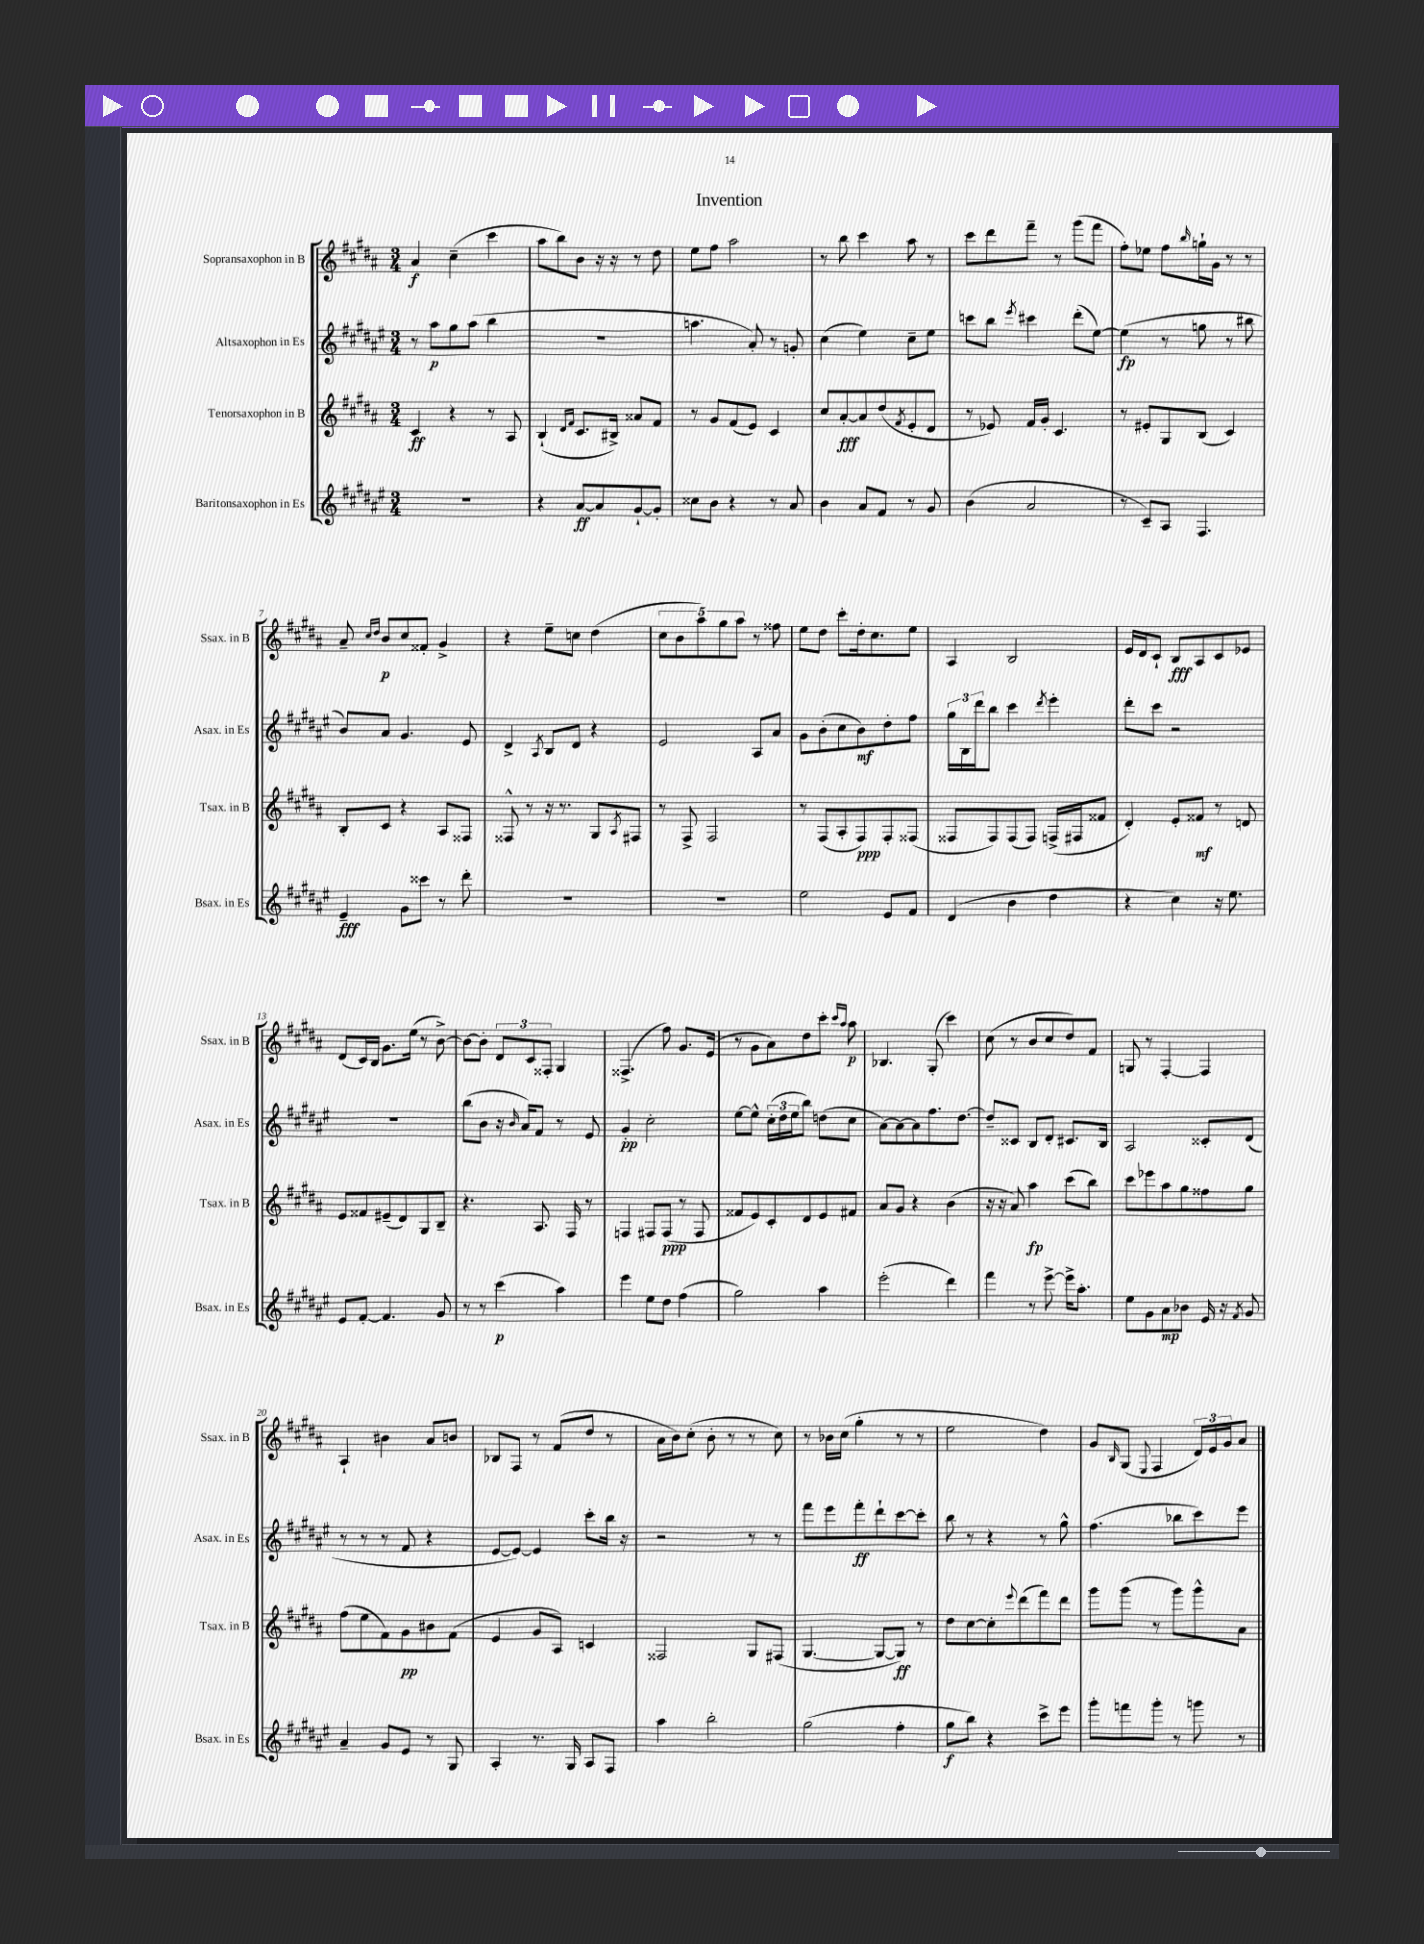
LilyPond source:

\header { title = "Invention" }
<<
\new StaffGroup <<
\new Staff = "s0" \with { instrumentName = "Sopransaxophon in B" shortInstrumentName = "Ssax. in B" } {
    \clef treble \key b \major \numericTimeSignature \time 3/4
    ais'4\f cis''4--( cis'''4 |
    ais''8 b''8) b'8 r16 r16 r8 dis''8 |
    e''8 fis''8 ais''2 |
    r8 b''8 cis'''4 ais''8 r8 |
    cis'''8 dis'''8 fis'''8-- r8 gis'''8( fis'''8 |
    fis''8-.) ees''8 fis''8 \grace { b''16 } g''16-! gis'16 r8 r8 |
    ais'8-- \grace { cis''16 dis''16 } b'8\p cis''8 fisis'8-. gis'4-> |
    r4 e''8-- c''8 dis''4( |
    \tuplet 5/4 { cis''8 b'8 ais''8) gis''8 ais''8 } r8 fisis''8 |
    e''8 dis''8 cis'''8-. dis''16-. cis''8. e''8 |
    ais4 b2 |
    e'16 dis'16 cis'8-! b8\fff ais8 cis'8 ees'8 |
    dis'8( cis'16) b16 gis'8. e''16( r8 b'8~->) |
    b'8~ b'8-. \tuplet 3/2 { dis'8 cis'8 fisis8-. } gis4 |
    fisis4.->( fis''8) gis'8. e'16( |
    r8 gis'8 ais'8) dis''8 cis'''8-. \grace { cis'''16 ais''16 } ais''8\p |
    bes4. gis8-.( cis'''4) |
    cis''8( r8 b'8 cis''8 dis''8) fis'8 |
    g8 r8 fis4~-. fis4 |
    ais4-! bis'4 ais'8 b'8 |
    bes8 fis8 r8 fis'8( dis''8 r8 |
    ais'16 b'16) cis''8-.( b'8-. r8 r8 cis''8) |
    r8 bes'16 cis''16( gis''4-. r8 r8 |
    e''2 dis''4) |
    gis'8 \grace { b16 } gis8( \appoggiatura { e8 } fis4 \tuplet 3/2 { dis'16) e'16 gis'16 } ais'8 \bar "|." |
}
\new Staff = "s1" \with { instrumentName = "Altsaxophon in Es" shortInstrumentName = "Asax. in Es" } {
    \clef treble \key fis \major \numericTimeSignature \time 3/4
    r8 ais''8\p gis''8 ais''8( b''4 |
    R2. |
    a''4. ais'8-.) r8 g'8-. |
    cis''4( eis''4) cis''8-- eis''8 |
    c'''8 b''8 \acciaccatura { eis'''8 } cis'''4 dis'''8-.( eis''8~) |
    eis''4\fp( r8 g''8 r8 bis''8 |
    b'8) ais'8 gis'4. eis'8 |
    dis'4-> \acciaccatura { ais8 } b8 dis'8 r4 |
    eis'2 ais8 ais'8 |
    gis'8 b'8-.( cis''8 b'8\mf) dis''8-. fis''8 |
    \tuplet 3/2 { gis''16 b16 dis'''16 } b''8 cis'''4 \acciaccatura { dis'''8 } eis'''4-. |
    dis'''8-. cis'''8 r2 |
    R2. |
    b''8( b'8 r16 \grace { b'16 } ais'16) fis'8 r8 eis'8 |
    gis'4-.\pp cis''2-. |
    eis''8~ eis''8-^ \tuplet 3/2 { cis''16-.( dis''16 eis''16 } b''8) d''8( cis''8 |
    ais'8~) ais'8~ ais'8 fis''8. dis''8.~ |
    dis''8-- cisis'8 b8 dis'8-. cis'8. b16 |
    ais2 cisis'8-. dis'8( |
    r8 r8 r8 fis'8 r4 |
    eis'8~ eis'8~) eis'4 cis'''8-. b''16 r16 |
    r2 r8 r8 |
    fis'''8 eis'''8 fis'''8-.\ff dis'''8-! cis'''8~ cis'''8-. |
    b''8 r8 r4 r8 gis''8-^ |
    fis''4.( bes''8 cis'''8) eis'''8 \bar "|." |
}
\new Staff = "s2" \with { instrumentName = "Tenorsaxophon in B" shortInstrumentName = "Tsax. in B" } {
    \clef treble \key b \major \numericTimeSignature \time 3/4
    cis'4\ff r4 r8 ais8 |
    b4-!( \grace { dis'16 fis'16 } cis'8. bis16->) aisis'8 fis'8 |
    r8 gis'8 fis'8( e'8) cis'4 |
    cis''8 ais'8~-.\fff ais'8 dis''8( \acciaccatura { fis'8 } e'8-. dis'8 |
    r8 ees'8) fis'16 gis'16-. cis'4. |
    r8 eis'8-. gis8 b8( cis'4) |
    b8-. cis'8 r4 ais8 fisis8 |
    fisis8-^ r8 r16 r8. gis8 \acciaccatura { ais8 } fis8 |
    r8 fis8-> fis2 |
    r8 fis8( ais8-. fis8\ppp) fis8-. fisis8( |
    fisis8 fisis8) fisis8( fisis8) f16->( fis16 fisis'8 |
    dis'4-.) e'8-. fisis'8\mf r8 d'8 |
    e'8 fisis'8 eis'8--( dis'8) gis8 b8-- |
    r4. ais8. fis16 r8 |
    f4 fis8 fis8\ppp( r8 fis8 |
    fisis'8 e'8) cis'8-. dis'8 e'8 fis'8 |
    ais'8 gis'8 r4 b'4( |
    r16 r16 ais'8) ais''4\fp cis'''8( b''8) |
    cis'''8 ees'''8 ais''8 gis''8 fisis''8 gis''8 |
    fis''8( e''8 fis'8) gis'8\pp bis'8 fis'8( |
    e'4 gis'8 ais8) c'4 |
    fisis2 gis8 fis8( |
    gis4.~ gis8~ gis8\ff) r8 |
    dis''8 cis''8~ cis''8-. \appoggiatura { e'''8 } dis'''8( fis'''8) dis'''8 |
    gis'''8 gis'''8( r8 gis'''8) gis'''8-^ ais'8 \bar "|." |
}
\new Staff = "s3" \with { instrumentName = "Baritonsaxophon in Es" shortInstrumentName = "Bsax. in Es" } {
    \clef treble \key fis \major \numericTimeSignature \time 3/4
    R2. |
    r4 ais'8~\ff ais'8 gis'8~-! gis'8-. |
    cisis''8 b'8 r4 r8 ais'8 |
    b'4 ais'8 fis'8 r8 gis'8 |
    b'4( ais'2 |
    r8 cis'8--) ais8 fis4. |
    eis'4--\fff gis'8 cisis'''8 r8 dis'''8-. |
    R2. |
    R2. |
    eis''2 eis'8 fis'8 |
    dis'4( b'4 dis''4 |
    r4 cis''4) r16 eis''8. |
    eis'8 fis'8~-. fis'4. gis'8 |
    r8 r8 cis'''4\p( ais''4) |
    eis'''4 eis''8 dis''8 fis''4( |
    gis''2) ais''4 |
    eis'''2-.( dis'''4) |
    fis'''4 r8 eis'''8~-> eis'''16-> ais''8.-. |
    eis''8 gis'8 ais'8\mp bes'8 eis'16 r16 \acciaccatura { fis'8 } gis'8 |
    ais'4-- gis'8 eis'8 r8 gis8 |
    ais4-. r8. gis16 ais8 fis8 |
    ais''4 b''2-. |
    gis''2( fis''4-. |
    gis''8\f b''8) r4 cis'''8-> eis'''8 |
    gis'''8-. f'''8 gis'''8-. r8 g'''8 r8 \bar "|." |
}
>>
>>
